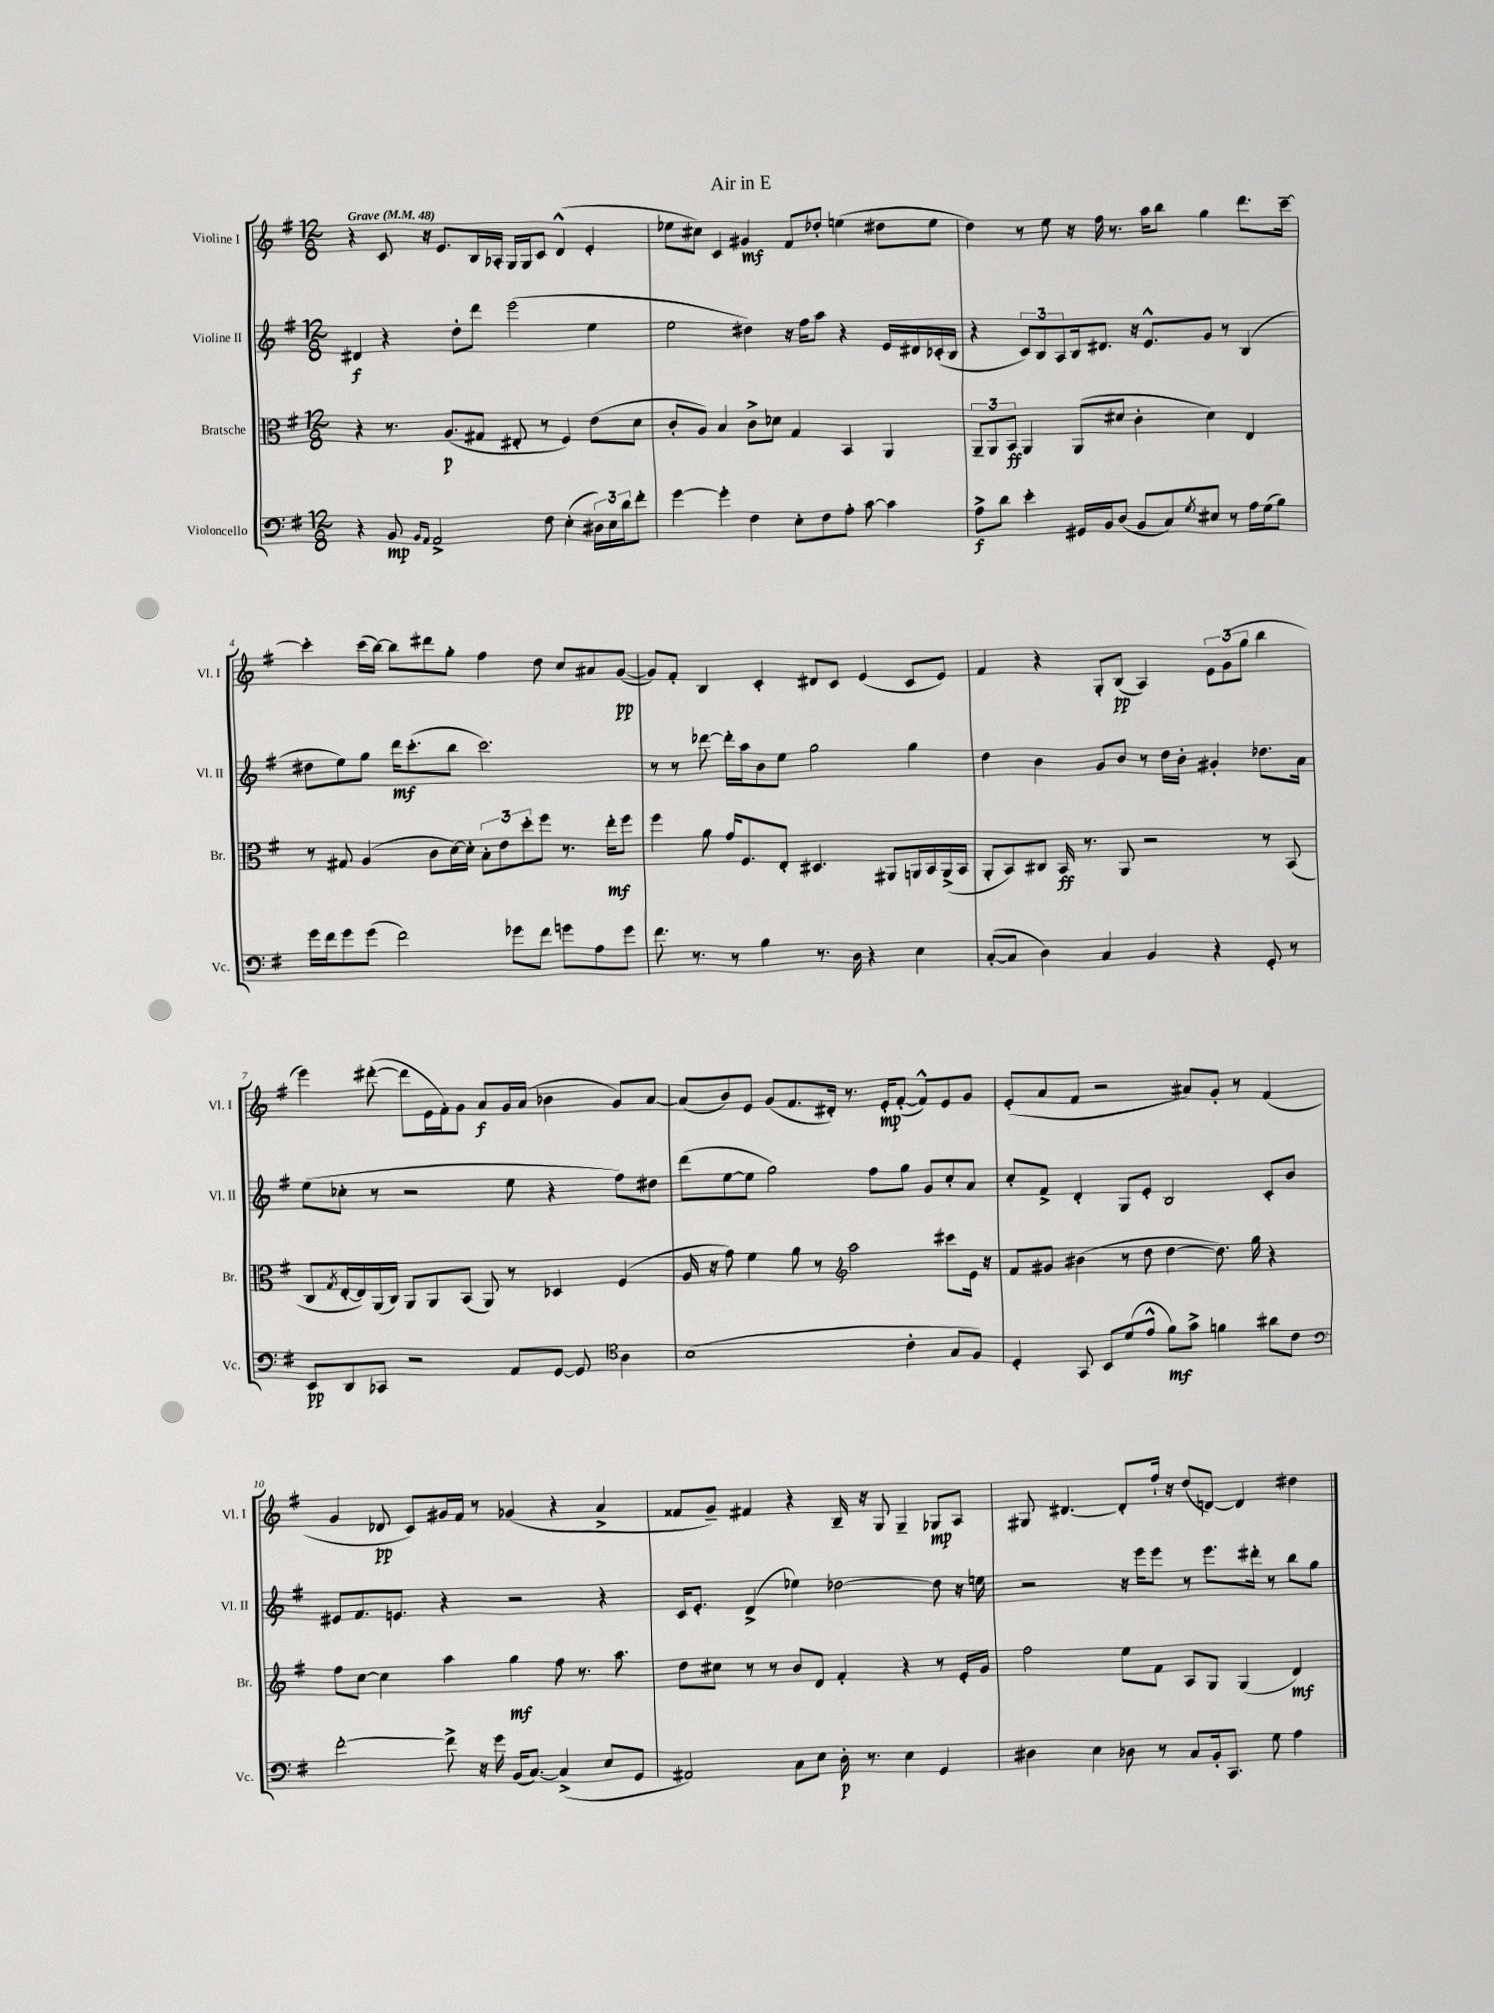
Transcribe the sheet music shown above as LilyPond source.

\header { title = "Air in E" }
<<
\new StaffGroup <<
\new Staff = "s0" \with { instrumentName = "Violine I" shortInstrumentName = "Vl. I" } {
    \clef treble \key g \major \numericTimeSignature \time 12/8 \tempo "Grave" 4 = 48
    r4 c'8 r16 e'8. b16 aes16-. g16 g16 c'8 d'4-^( e'4-. |
    ees''8 cis''8) c'4 gis'4\mf fis'8 des''8-. e''4( dis''8 e''8 |
    d''4) r8 e''8 r16 fis''16 r8. a''16 b''8 g''4 d'''8. c'''16~-- |
    c'''4-. c'''16( b''16~) b''8 dis'''8 g''8-. fis''4 d''8 c''8 ais'8 g'8~\pp( |
    g'8) fis'8-. b4 c'4-. dis'8 c'8 e'4( c'8 e'8) |
    fis'4 r4 g8-. b8\pp( a4) \tuplet 3/2 { e'8 g'8( g''8 } b''4 |
    e'''4) dis'''8~-.( dis'''8 e'16 fis'16-.) g'8 a'8\f g'16 a'16( bes'4 g'8) a'8~ |
    a'8( b'8) e'8 g'8( fis'8. dis'16-.) r8. e'16-.\mp fis'8~-.( fis'8-^) e'8 g'8 |
    e'8-.( a'8 fis'8 r2 ais'8) g'8-. r8 fis'4( |
    g'4 des'8\pp c'8) gis'16 fis'16 r8 ges'4( r4 a'4-> |
    fisis'8 g'8--) fis'4 r4 b16-- r16 g8 g4-- ges8\mp a8 |
    gis8 dis'4.~ dis'8-. fis''16-! r16 d''8( d'8~) d'4 dis''4 \bar "|." |
}
\new Staff = "s1" \with { instrumentName = "Violine II" shortInstrumentName = "Vl. II" } {
    \clef treble \key g \major \numericTimeSignature \time 12/8
    dis'4\f r4 d''8-. d'''8 e'''2( e''4 |
    e''2 dis''4) r16 fis''16 a''8 r4 e'16 dis'16 ces'16-.( b16 |
    r4 \tuplet 3/2 { c'8) b8 a8 } b16 dis'8. r16 e'8.-^ g'8 r8 b4( |
    dis''8 e''8) g''8 d'''16\mf c'''8.-.( b''8 c'''2.) |
    r8 r8 des'''8~ des'''16-. a''16 b'8 e''8 g''2 g''4 |
    d''4 b'4 g'8 b'8 r8 d''16 b'16-. gis'4-. des''8. a'16 |
    e''8( ces''8-. r8 r2 e''8 r4 fis''8) dis''8 |
    d'''8( e''8~ e''8 g''2) fis''8 g''8 g'8 c''8-. a'8 |
    c''8-. fis'8-> d'4-. g8 e'8-. b2 c'8-. b'8 |
    eis'8 fis'8. e'8. r4 r2 r4 |
    c'16 e'8.-. d'4->( ees''4) des''2~ des''8 r16 e''16 |
    r2 r16 e'''16 e'''8 r8 e'''8. dis'''16-. r8 b''8 g''8 \bar "|." |
}
\new Staff = "s2" \with { instrumentName = "Bratsche" shortInstrumentName = "Br." } {
    \clef alto \key g \major \numericTimeSignature \time 12/8
    r4 r8. a8.\p( gis8 eis8-. r8 fis4) e'8( d'8 |
    c'8-. a8) b4 c'8-> des'8 g4 b,4 a,4 |
    \tuplet 3/2 { a,8-- a,8 b,8\ff } a,4 a,8( dis'8 c'4-. dis'4) e4 |
    r8 gis8 a4( c'8 d'16~) d'16-. \tuplet 3/2 { b8-. e'8 d''8-. } fis''8 r8. e''16-.\mf fis''8 |
    fis''4 a'8 g'16 fis8. e8-. dis4. ais,8 a,16 b,16 a,16->( b,16 |
    a,8-. b,8) cis8 b,16\ff r8. a,8 r2 r8 b,8( |
    c8 \acciaccatura { g8 } e16~-. e16) a,16( c16) a,8 a,8 b,8( a,8) r8 des4 fis4( |
    a16 r16 g'8) fis'4 a'8 r8 \clef treble a''2 cis'''8 e'16 r16 |
    fis'8 gis'8 bis'4( r8 d''8 d''4~ d''8.) g''16 r4 |
    fis''8 c''8~ c''4 a''4 g''4\mf fis''8 r8. a''8. |
    d''8 cis''8 r8 r8 b'8 d'8 fis'4-. r4 r8 e'16-. g'16 |
    fis''2 e''8 fis'8 a8 g8 g4( d'4\mf) \bar "|." |
}
\new Staff = "s3" \with { instrumentName = "Violoncello" shortInstrumentName = "Vc." } {
    \clef bass \key g \major \numericTimeSignature \time 12/8
    r4 b,8\mp \grace { b,16 a,16 } a,2-> fis8 e4-.( \tuplet 3/2 { dis16) e16 d'16 } fis'8-. |
    g'4~ g'4-. fis4 e8-. fis8 a8-. c'8~ c'4 |
    a8->\f d'8 e'4-. gis,16 b,16 d8( b,8 c8) \acciaccatura { g8 } eis8 r8 a16 g16( b8) |
    g'16 fis'16 g'8 g'8( fis'2) ges'8 fis'8 g'8 a8 g'8 |
    fis'8. r8. r8 b4 r8. d16 r4 e4 |
    c8~-.( c8 d4) c4 b,4 r4 g,8-. r8 |
    e,8\pp d,8 ces,8 r2 a,8 g,8~ g,8 \clef tenor a4 |
    b1( c'4-. g8 fis8) |
    d4-. g,8 b,8 d'8( e'8-^ fis'8\mf) g'8-> f'4 ais'8 c'8 |
    \clef bass fis'2~-. fis'8-> r16 g'16 b,16( c8.~) c4->( e8 g,8 |
    ais,2) c8 e8 d16-.\p r8. e4 g,4 |
    dis4 e4 des8 r8 c8 b,16-. c,8. g8 a4 \bar "|." |
}
>>
>>
